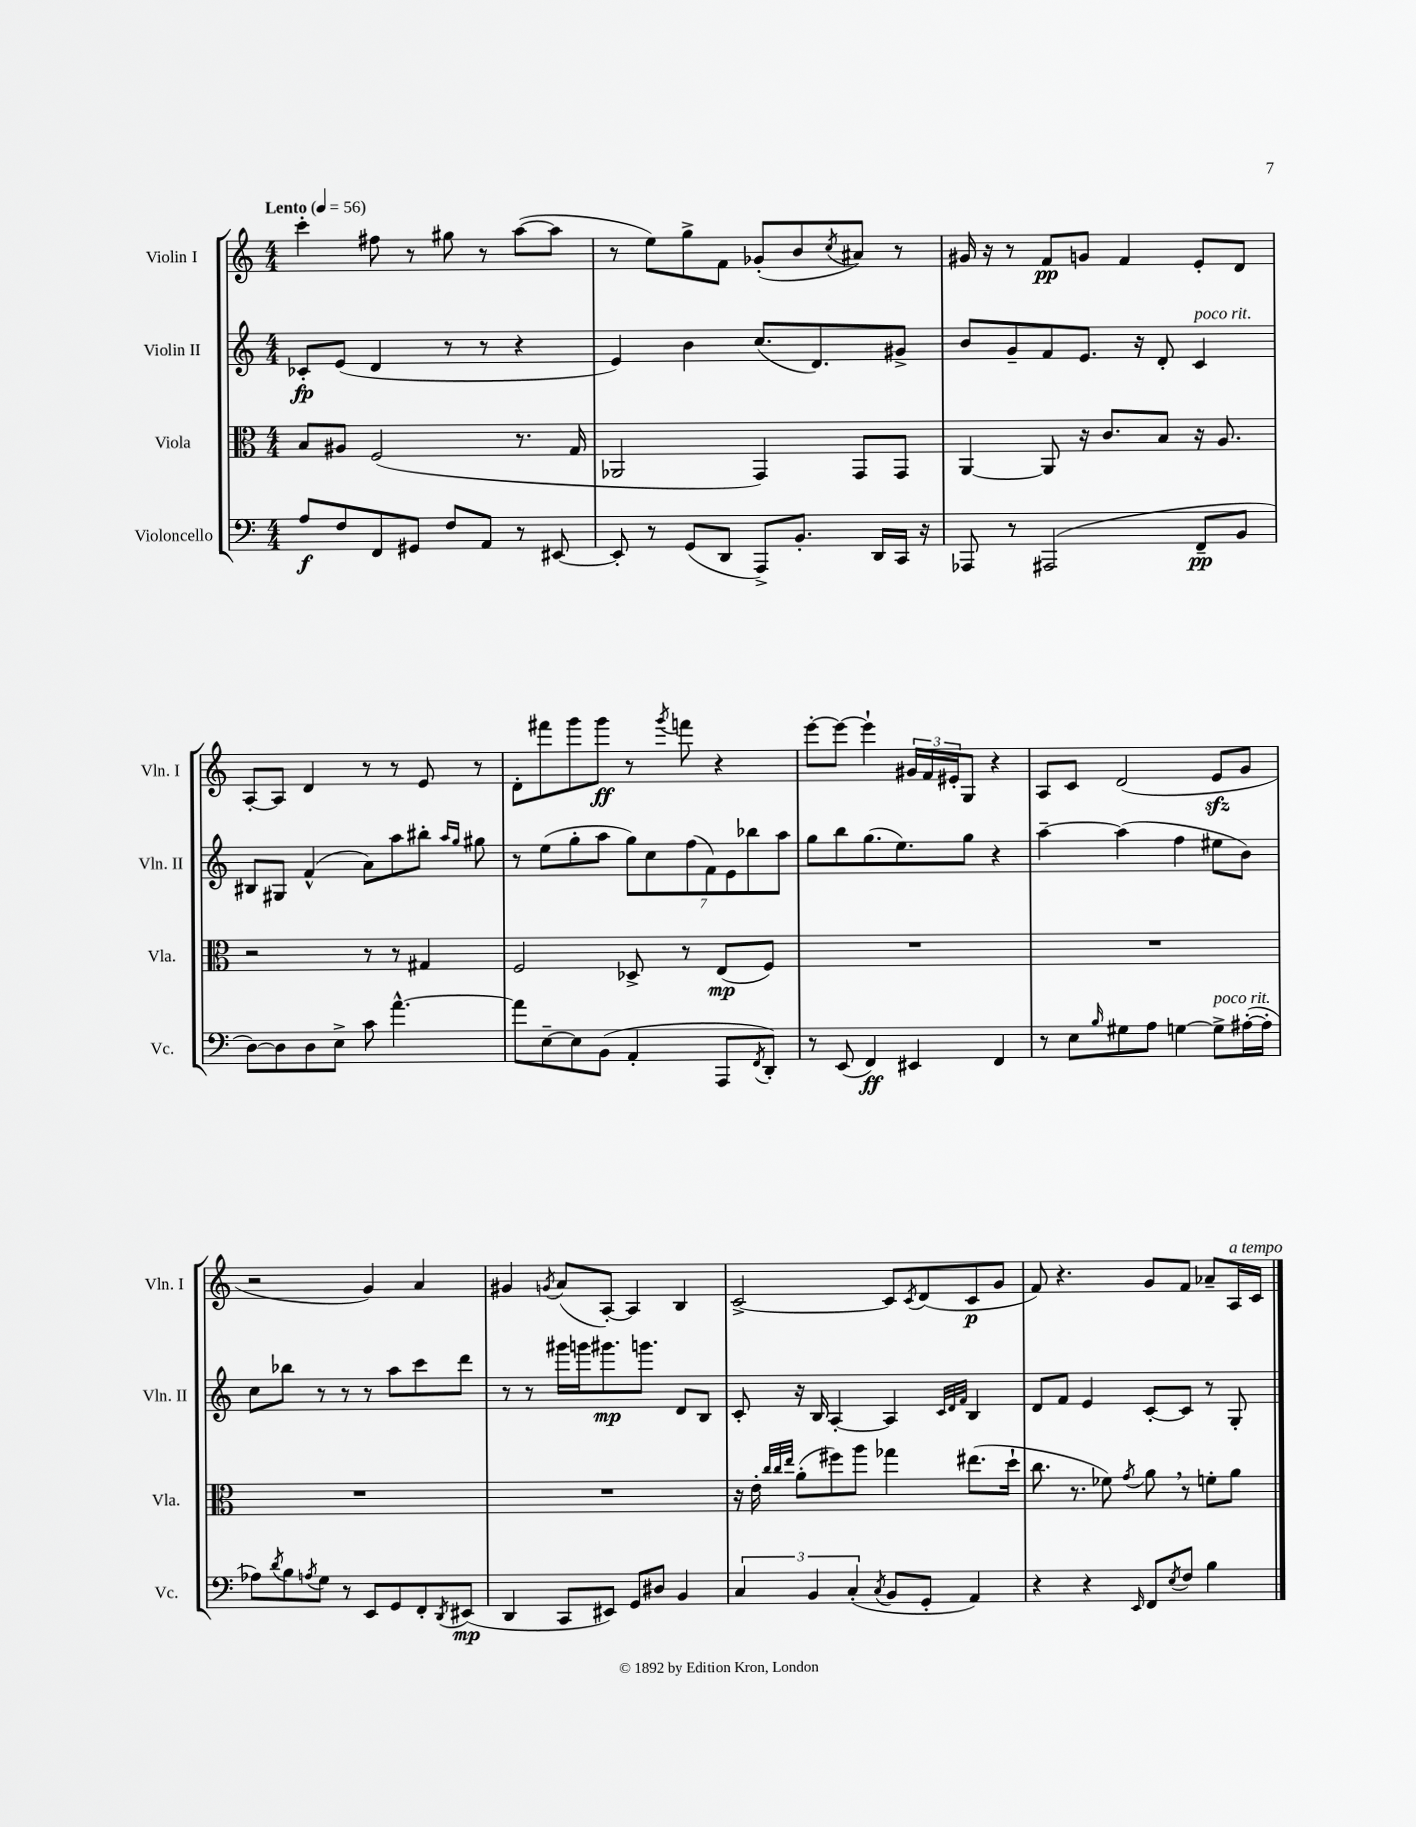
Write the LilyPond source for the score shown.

<<
\new StaffGroup <<
\new Staff = "s0" \with { instrumentName = "Violin I" shortInstrumentName = "Vln. I" } {
    \clef treble \key c \major \numericTimeSignature \time 4/4 \tempo "Lento" 4 = 56
    c'''4-. fis''8 r8 gis''8 r8 a''8~( a''8 |
    r8 e''8) g''8-> f'8 ges'8-.( b'8 \acciaccatura { c''8 } ais'8) r8 |
    gis'16 r16 r8 f'8\pp g'8 f'4 e'8-. d'8 |
    a8~-. a8 d'4 r8 r8 e'8 r8 |
    d'8-. fis'''8 g'''8 g'''8\ff r8 \acciaccatura { g'''8 } f'''8 r4 |
    e'''8~-. e'''8~ e'''4-! \tuplet 3/2 { gis'16 f'16 eis'16-. } g8 r4 |
    a8 c'8 d'2( e'8\sfz g'8 |
    r2 g'4) a'4 |
    gis'4 \acciaccatura { g'8 } a'8( a8~-.) a4 b4 |
    c'2~-> c'8 \acciaccatura { c'8 } d'8( c'8\p g'8 |
    f'8) r4. g'8 f'8 aes'8-- a16^\markup { \italic "a tempo" } c'16 \bar "|." |
}
\new Staff = "s1" \with { instrumentName = "Violin II" shortInstrumentName = "Vln. II" } {
    \clef treble \key c \major \numericTimeSignature \time 4/4
    ces'8-.\fp e'8( d'4 r8 r8 r4 |
    e'4) b'4 c''8.( d'8.) gis'8-> |
    b'8 g'8-- f'8 e'8. r16 d'8-. c'4^\markup { \italic "poco rit." } |
    bis8 gis8 f'4-^( a'8) a''8 bis''8-. \grace { a''16 g''16 } gis''8 |
    r8 e''8( g''8-. a''8 \tuplet 7/4 { g''8) c''8 f''8( f'8) e'8 bes''8 a''8 } |
    g''8 b''8 g''8.( e''8.) g''8 r4 |
    a''4~-- a''4( f''4 eis''8 b'8) |
    c''8 bes''8 r8 r8 r8 a''8 c'''8 d'''8 |
    r8 r8 gis'''16 g'''16 gis'''8.\mp g'''8. d'8 b8 |
    c'8-. r16 b16 a4~-. a4 \grace { c'32 d'32 f'32 } b4 |
    d'8 f'8 e'4 c'8~-. c'8 r8 g8-. \bar "|." |
}
\new Staff = "s2" \with { instrumentName = "Viola" shortInstrumentName = "Vla." } {
    \clef alto \key c \major \numericTimeSignature \time 4/4
    b8 ais8 f2( r8. g16 |
    aes,2 g,4) g,8 g,8 |
    a,4~ a,8 r16 c'8. b8 r16 a8. |
    r2 r8 r8 gis4 |
    f2 des8-> r8 e8\mp( f8) |
    R1 |
    R1 |
    R1 |
    R1 |
    r16 e'16-. \grace { c''32 c''32 e''32 } a'8-.( fis''8) a''8 ges''4 eis''8.( d''16-! |
    c''8. r8. fes'8) \acciaccatura { g'8 } a'8 \breathe r8 f'8-. a'8 \bar "|." |
}
\new Staff = "s3" \with { instrumentName = "Violoncello" shortInstrumentName = "Vc." } {
    \clef bass \key c \major \numericTimeSignature \time 4/4
    a8\f f8 f,8 gis,8 f8 a,8 r8 eis,8~ |
    eis,8-. r8 g,8( d,8 a,,8->) b,8.-. d,16 c,16 r16 |
    aes,,8 r8 ais,,2( f,8--\pp b,8 |
    d8~) d8 d8 e8-> c'8 a'4.~-^ |
    a'8 e8~-- e8 b,8( a,4-. a,,8 \acciaccatura { f,8 } d,8-.) |
    r8 e,8( f,4\ff) eis,4 f,4 |
    r8 e8 \grace { b16 } gis8 a8 g4~ g8->^\markup { \italic "poco rit." } ais16~-.( ais16-. |
    aes8) \acciaccatura { d'8 } b8 \acciaccatura { a8 } g8 r8 e,8 g,8 f,8-. \acciaccatura { d,8 } eis,8\mp( |
    d,4 c,8 eis,8) g,8 dis8 b,4 |
    \tuplet 3/2 { c4 b,4 c4-.( } \acciaccatura { c8 } b,8 g,8-. a,4) |
    r4 r4 \grace { e,16 } f,8 \acciaccatura { e8 } f8 b4 \bar "|." |
}
>>
>>
\layout { \context { \Score \remove "Bar_number_engraver" } }
